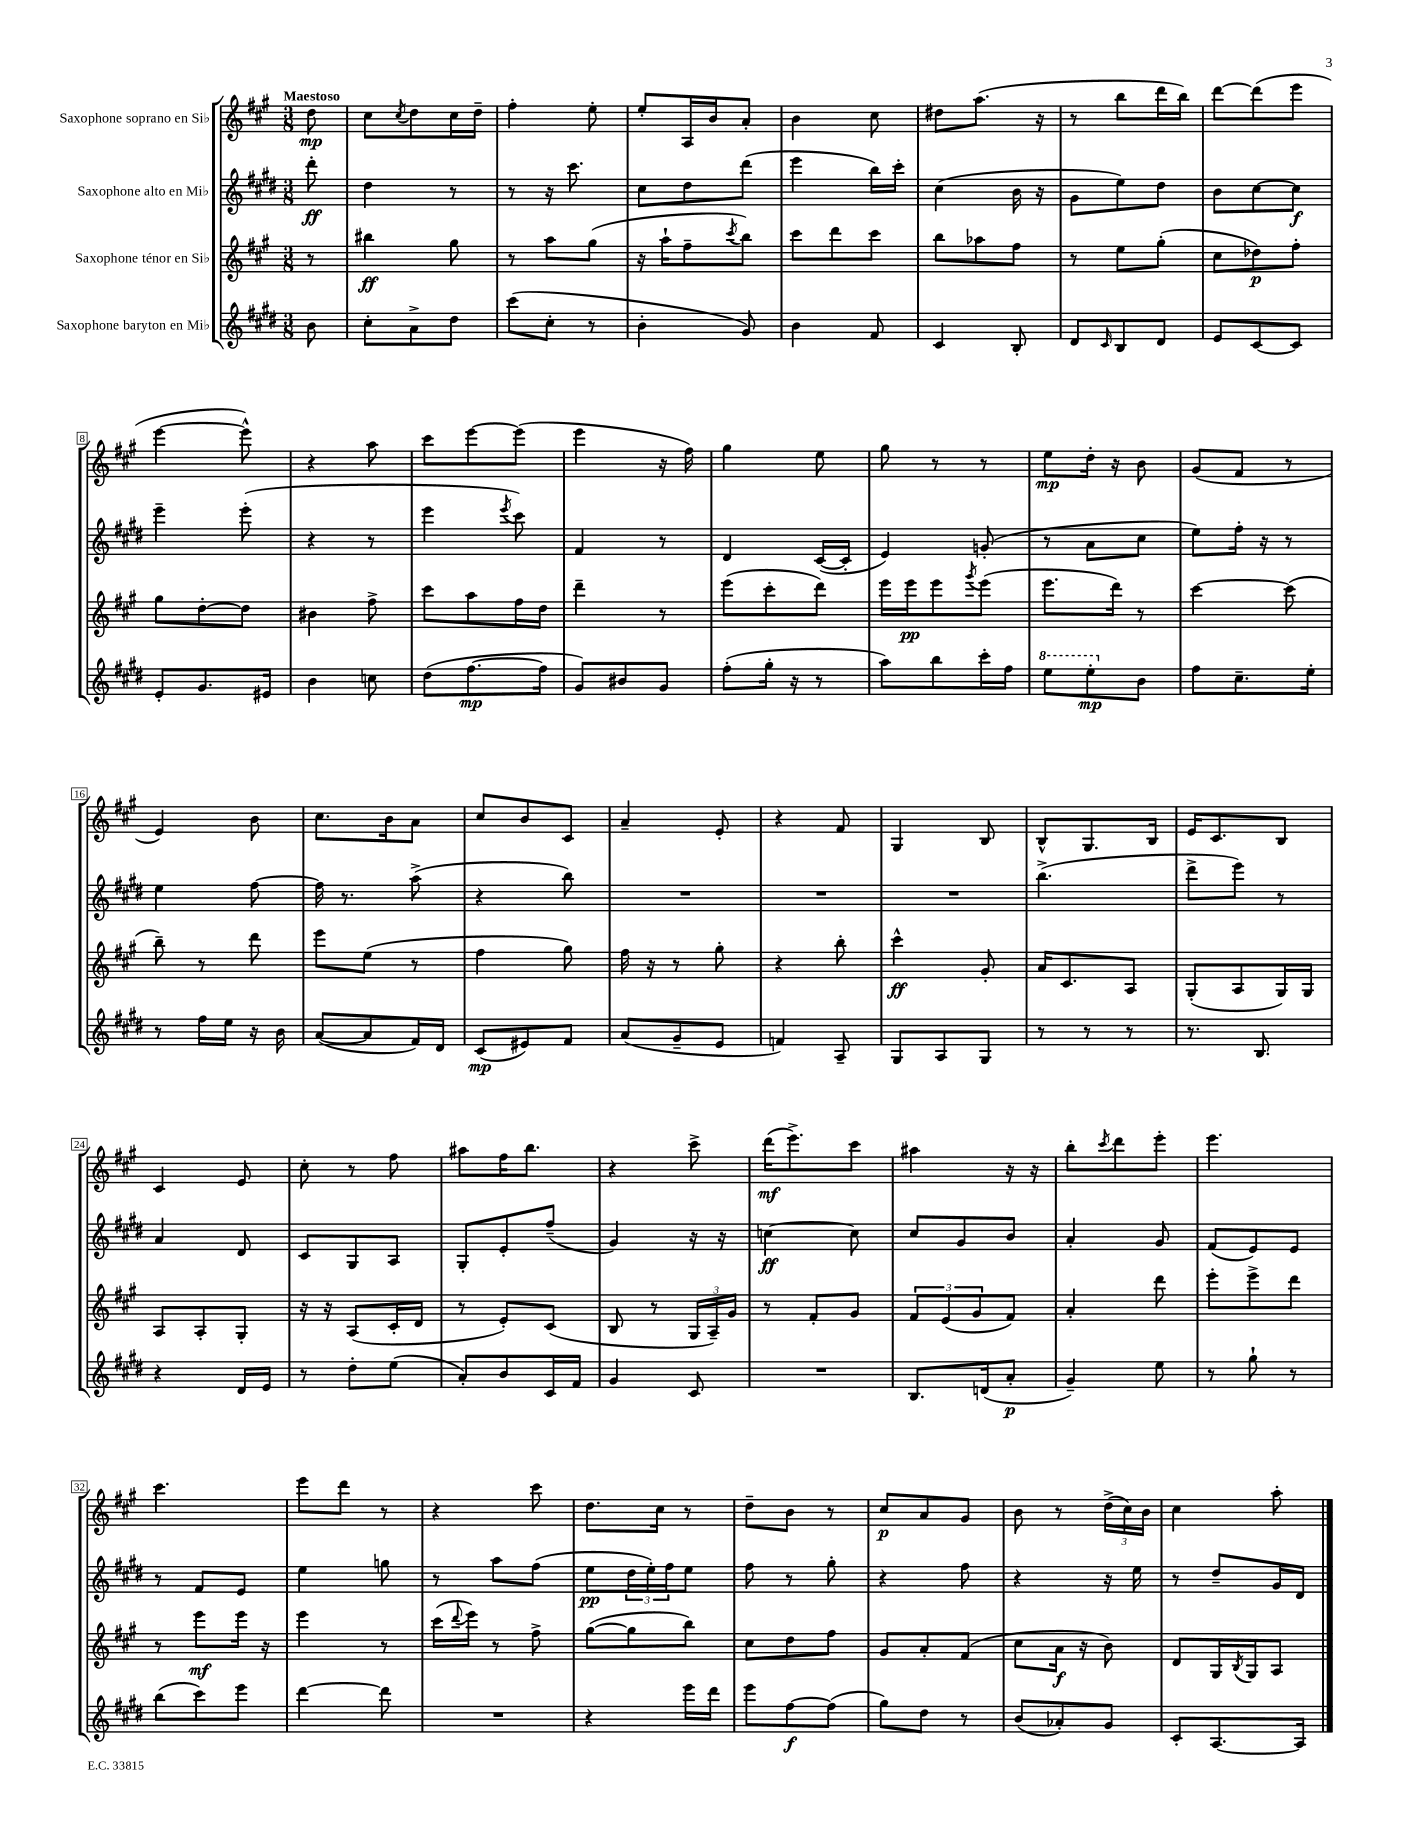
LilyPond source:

<<
\new StaffGroup <<
\new Staff = "s0" \with { instrumentName = "Saxophone soprano en Sib" } {
    \clef treble \key a \major \numericTimeSignature \time 3/8 \partial 8 \tempo "Maestoso"
    d''8\mp |
    cis''8 \acciaccatura { cis''8 } d''8 cis''16 d''16-- |
    fis''4-. e''8-. |
    e''8-. a16 b'16 a'8-. |
    b'4 cis''8 |
    dis''8 a''8.( r16 |
    r8 b''8 d'''16 b''16) |
    d'''8~ d'''8( e'''8 |
    e'''4~ e'''8-^) |
    r4 a''8 |
    cis'''8 e'''8~ e'''8( |
    e'''4 r16 fis''16) |
    gis''4 e''8 |
    gis''8 r8 r8 |
    e''8\mp d''16-. r16 b'8 |
    gis'8( fis'8 r8 |
    e'4) b'8 |
    cis''8. b'16 a'8 |
    cis''8 b'8 cis'8 |
    a'4-- e'8-. |
    r4 fis'8 |
    gis4 b8 |
    b8-^ gis8. b16 |
    e'16 cis'8. b8 |
    cis'4 e'8 |
    cis''8-. r8 fis''8 |
    ais''8 fis''16 b''8. |
    r4 cis'''8-> |
    d'''16\mf( e'''8.->) cis'''8 |
    ais''4 r16 r16 |
    b''8-. \acciaccatura { cis'''8 } d'''8 e'''8-. |
    e'''4. |
    cis'''4. |
    e'''8 d'''8 r8 |
    r4 cis'''8 |
    d''8. cis''16 r8 |
    d''8-- b'8 r8 |
    cis''8\p a'8 gis'8 |
    b'8 r8 \tuplet 3/2 { d''16->( cis''16) b'16 } |
    cis''4 a''8-. \bar "|." |
}
\new Staff = "s1" \with { instrumentName = "Saxophone alto en Mib" } {
    \clef treble \key e \major \numericTimeSignature \time 3/8 \partial 8
    dis'''8-.\ff |
    dis''4 r8 |
    r8 r16 cis'''8. |
    cis''8 dis''8 dis'''8( |
    e'''4 b''16) cis'''16-. |
    cis''4( b'16 r16 |
    gis'8 e''8) dis''8 |
    b'8 cis''8~ cis''8\f |
    e'''4-- e'''8-.( |
    r4 r8 |
    e'''4 \acciaccatura { e'''8 } cis'''8) |
    fis'4 r8 |
    dis'4 cis'16~( cis'16-. |
    e'4) g'8-.( |
    r8 a'8 cis''8 |
    e''8) fis''16-. r16 r8 |
    e''4 fis''8~ |
    fis''16 r8. a''8->( |
    r4 b''8) |
    R4. |
    R4. |
    R4. |
    b''4.->( |
    dis'''8-> e'''8) r8 |
    a'4 dis'8 |
    cis'8 gis8 a8 |
    gis8-. e'8-. fis''8--( |
    gis'4) r16 r16 |
    c''4~\ff c''8 |
    cis''8 gis'8 b'8 |
    a'4-. gis'8 |
    fis'8( e'8) e'8 |
    r8 fis'8 e'8 |
    e''4 g''8 |
    r8 a''8 fis''8( |
    e''8\pp \tuplet 3/2 { dis''16 e''16-.) fis''16 } e''8 |
    fis''8 r8 gis''8-. |
    r4 fis''8 |
    r4 r16 e''16 |
    r8 dis''8-- gis'16 dis'16 \bar "|." |
}
\new Staff = "s2" \with { instrumentName = "Saxophone ténor en Sib" } {
    \clef treble \key a \major \numericTimeSignature \time 3/8 \partial 8
    r8 |
    bis''4\ff gis''8 |
    r8 a''8 gis''8( |
    r16 a''16-! fis''8-- \acciaccatura { cis'''8 } b''8) |
    cis'''8 d'''8 cis'''8 |
    b''8 aes''8 fis''8 |
    r8 e''8 gis''8-.( |
    cis''8 des''8\p) fis''8-. |
    gis''8 d''8~-. d''8 |
    bis'4 fis''8-> |
    cis'''8 a''8 fis''16 d''16 |
    d'''4-- r8 |
    e'''8( cis'''8-. d'''8) |
    e'''16 e'''16\pp e'''8 \acciaccatura { gis'''8 } e'''8( |
    e'''8. d'''16) r8 |
    cis'''4~ cis'''8( |
    b''8--) r8 d'''8 |
    e'''8 e''8( r8 |
    fis''4 gis''8) |
    fis''16 r16 r8 gis''8-. |
    r4 b''8-. |
    cis'''4-^\ff gis'8-. |
    a'16 cis'8. a8 |
    gis8-.( a8 gis16) gis16 |
    a8 a8-. gis8-. |
    r16 r16 a8( cis'16-. d'16 |
    r8 e'8-.) cis'8( |
    b8 r8 \tuplet 3/2 { gis16 a16--) gis'16 } |
    r8 fis'8-. gis'8 |
    \tuplet 3/2 { fis'8 e'8( gis'8 } fis'8) |
    a'4-. d'''8 |
    e'''8-. e'''8-> d'''8 |
    r8 e'''8\mf e'''16 r16 |
    e'''4 r8 |
    cis'''16( \appoggiatura { d'''8 } e'''16) r8 fis''8-> |
    gis''8~( gis''8 b''8) |
    cis''8 d''8 fis''8 |
    gis'8 a'8-. fis'8( |
    cis''8 a'16\f r16 b'8) |
    d'8 gis16 \acciaccatura { b8 } gis16 a8 \bar "|." |
}
\new Staff = "s3" \with { instrumentName = "Saxophone baryton en Mib" } {
    \clef treble \key e \major \numericTimeSignature \time 3/8 \partial 8
    b'8 |
    cis''8-. a'8-> dis''8 |
    cis'''8( cis''8-. r8 |
    b'4-. gis'8) |
    b'4 fis'8 |
    cis'4 b8-. |
    dis'8 \grace { cis'16 } b8 dis'8 |
    e'8 cis'8~ cis'8 |
    e'8-. gis'8. eis'16 |
    b'4 c''8 |
    dis''8( fis''8.~\mp fis''16 |
    gis'8) bis'8 gis'8 |
    fis''8-.( gis''16-. r16 r8 |
    a''8) b''8 cis'''16-. fis''16 |
    \ottava #1 e'''8 e'''8-.\mp \ottava #0 b'8 |
    fis''8 cis''8.-- e''16-. |
    r8 fis''16 e''16 r16 b'16 |
    a'8~( a'8 fis'16) dis'16 |
    cis'8\mp( eis'8) fis'8 |
    a'8( gis'8-- e'8 |
    f'4) a8-- |
    gis8 a8 gis8 |
    r8 r8 r8 |
    r8. b8. |
    r4 dis'16 e'16 |
    r8 dis''8-. e''8( |
    a'8-.) b'8 cis'16 fis'16 |
    gis'4 cis'8 |
    R4. |
    b8. d'16( a'8-.\p |
    gis'4--) e''8 |
    r8 gis''8-! r8 |
    b''8( cis'''8) e'''8 |
    dis'''4~ dis'''8 |
    R4. |
    r4 e'''16 dis'''16 |
    e'''8 fis''8~\f fis''8( |
    gis''8) dis''8 r8 |
    b'8( aes'8-.) gis'8 |
    cis'8-. a8.~ a16 \bar "|." |
}
>>
>>
\layout { \context { \Score \override BarNumber.stencil = #(make-stencil-boxer 0.1 0.3 ly:text-interface::print) } }
